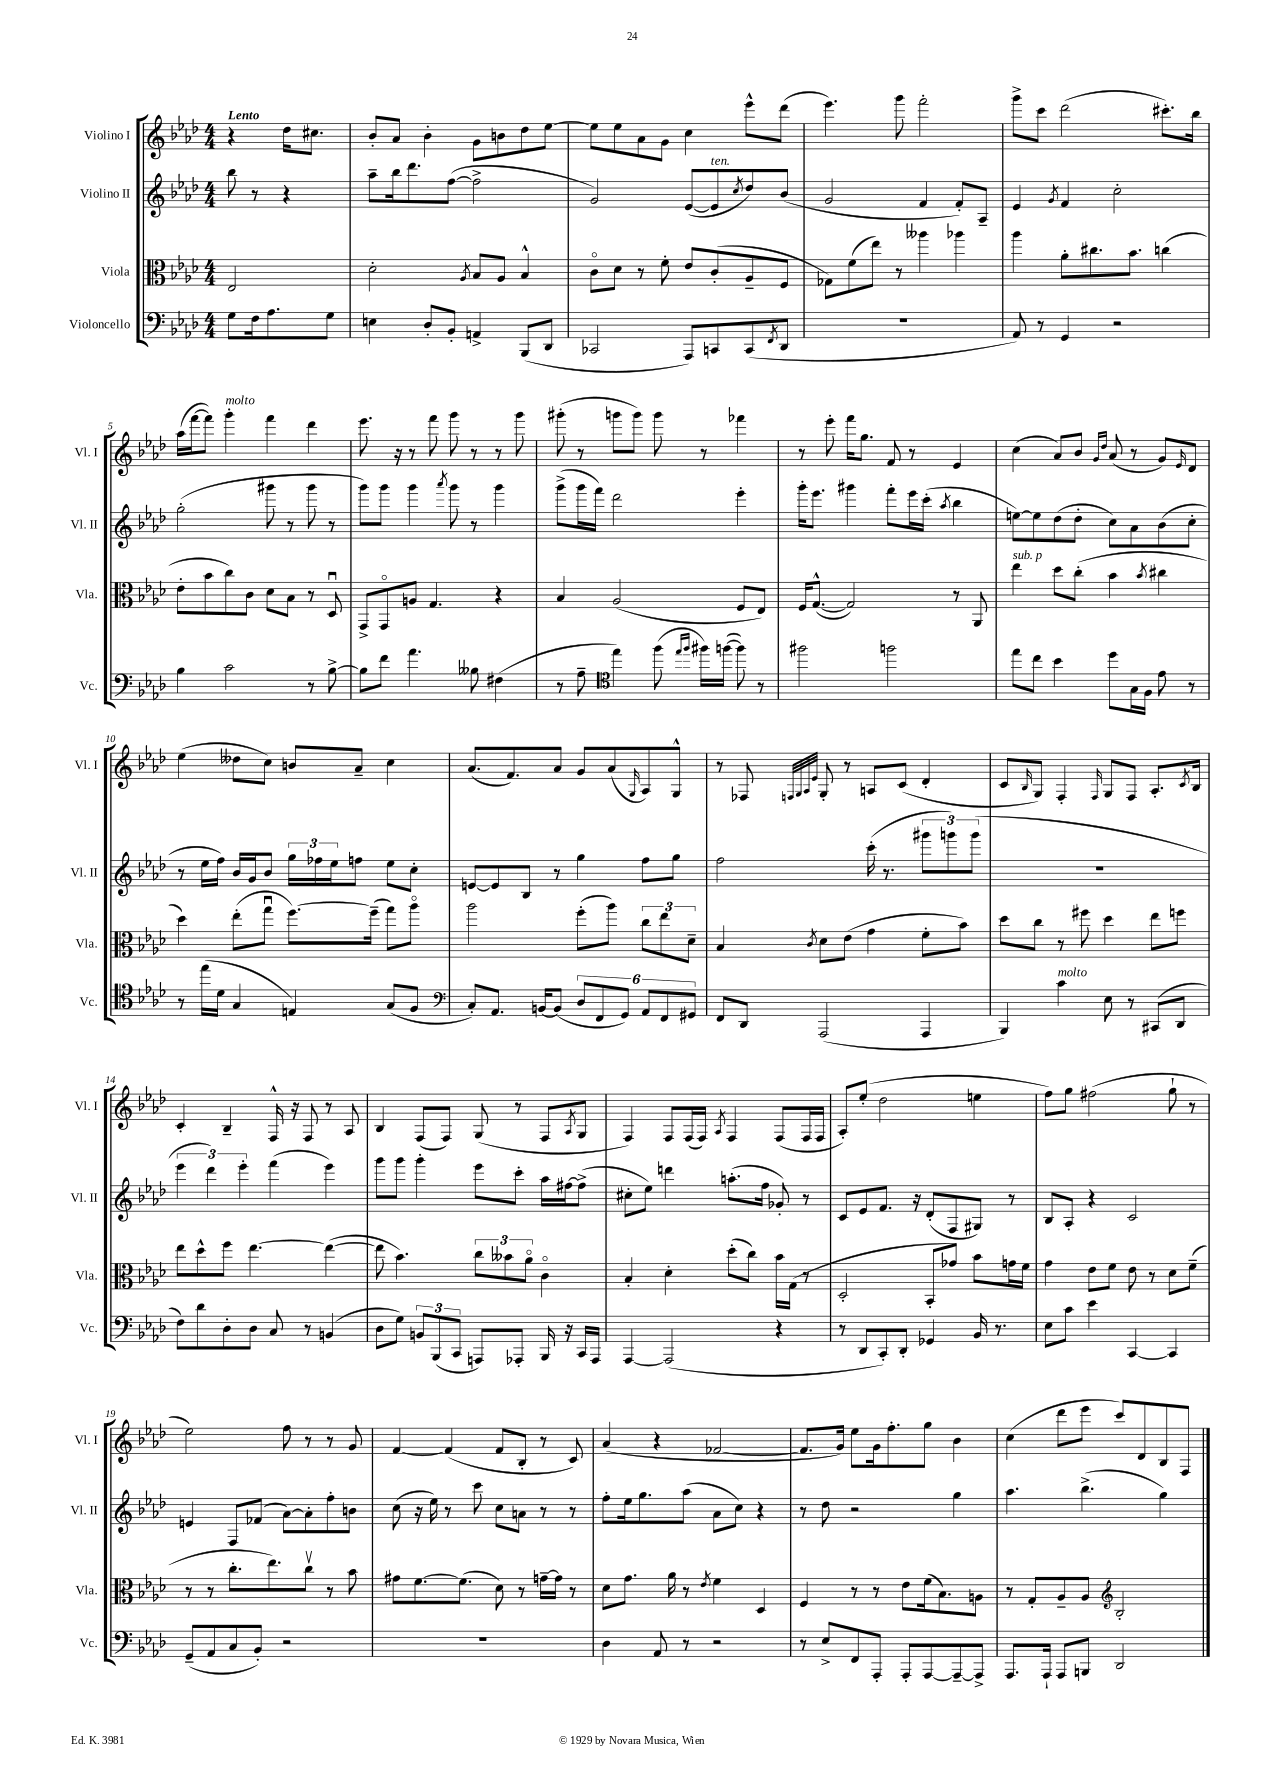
<<
\new StaffGroup <<
\new Staff = "s0" \with { instrumentName = "Violino I" shortInstrumentName = "Vl. I" } {
    \clef treble \key aes \major \numericTimeSignature \time 4/4 \partial 2 \tempo "Lento"
    r4 des''16 cis''8. |
    bes'8-. aes'8 bes'4-. g'8 b'8 des''8 ees''8~ |
    ees''8 ees''8 aes'8 g'8 c''4 ees'''8-^ des'''8( |
    ees'''4.) g'''8 f'''2-. |
    g'''8-> c'''8 des'''2( cis'''8.-.) bes''16 |
    aes''16( f'''16~ f'''8) g'''4-.^\markup { \italic "molto" } f'''4 des'''4 |
    ees'''8. r16 r8 f'''8 g'''8 r8 r8 g'''8 |
    gis'''8-.( r8 g'''8 g'''8) g'''8 r8 fes'''4 |
    r8 ees'''8-. f'''16 g''8. f'8 r8 ees'4 |
    c''4( aes'8) bes'8 \grace { g'16 des''16 } aes'8( r8 g'8) \grace { ees'16 } des'8 |
    ees''4( deses''8 c''8) b'8 aes'8-- c''4 |
    aes'8.( f'8.) aes'8 g'8 aes'8( \grace { g16 } aes8) g8-^ |
    r8 fes8 \grace { f32 g32 aes32 ees'32 } g8-. r8 a8 c'8( des'4-. |
    c'8 \grace { bes16 } g8) f4-. \grace { f16 } g8 f8 aes8.-. \acciaccatura { c'8 } bes16 |
    c'4-. bes4-- f16-^ r16 f8 r8 aes8 |
    bes4 f8( f8) g8( r8 f8 \acciaccatura { aes8 } g8 |
    f4) f8 f16( f16) \acciaccatura { aes8 } f4 f8( f16 f16 |
    aes8-.) ees''8-.( des''2 e''4 |
    f''8) g''8 fis''2( g''8-! r8 |
    ees''2) f''8 r8 r8 g'8 |
    f'4~ f'4( f'8 bes8-. r8 c'8) |
    aes'4( r4 fes'2~ |
    fes'8. g'16) ees''8 g'16 f''8.-. g''8 bes'4 |
    c''4( des'''8 ees'''8 c'''8) des'8 bes8 f8 \bar "|." |
}
\new Staff = "s1" \with { instrumentName = "Violino II" shortInstrumentName = "Vl. II" } {
    \clef treble \key aes \major \numericTimeSignature \time 4/4 \partial 2
    bes''8 r8 r4 |
    aes''8-- bes''16 des'''8. f''8~( f''2-> |
    g'2) ees'8~( ees'8^\markup { \italic "ten." } \acciaccatura { c''8 } des''8) bes'8( |
    g'2 f'4 f'8-.) aes8-- |
    ees'4 \acciaccatura { g'8 } f'4 c''2-. |
    g''2-.( gis'''8 r8 gis'''8 r8 |
    g'''8) g'''8 g'''4 \acciaccatura { aes'''8 } g'''8 r8 g'''4 |
    g'''8->( g'''16 f'''16) des'''2 ees'''4-. |
    g'''16-. ees'''8. gis'''4 f'''8-. ees'''16 c'''16-.( \acciaccatura { aes''8 } bes''4 |
    e''8~) e''8 des''8( des''8-. c''8) aes'8 bes'8( c''8-. |
    r8 ees''16 f''16) bes'16 g'16 bes'8 \tuplet 3/2 { g''16 fes''16 ees''16 } f''8 ees''8 c''8-. |
    e'8~ e'8 bes8 r8 g''4 f''8 g''8 |
    f''2 c'''16-.( r8. \tuplet 3/2 { gis'''8 g'''8) g'''8( } |
    R1 |
    \tuplet 3/2 { ees'''4 des'''4) ees'''4-. } f'''4( ees'''4) |
    g'''8 g'''8 g'''4-. ees'''8 c'''8-. aes''16 fis''16~ fis''8->( |
    cis''8-. ees''8) d'''4 a''8.-.( f''16 ges'8-.) r8 |
    c'8 ees'8 f'8. r16 des'8-.( f8 gis8) r8 |
    bes8 aes8-. r4 c'2 |
    e'4 f8 fes'8( aes'8~) aes'8-. f''8-. b'8 |
    c''8( r16 ees''16) r8 c'''8 c''8 a'8 r8 r8 |
    f''8-. ees''16 g''8. aes''8( aes'8 c''8) r4 |
    r8 des''8 r2 g''4 |
    aes''4. bes''4.->( g''4) \bar "|." |
}
\new Staff = "s2" \with { instrumentName = "Viola" shortInstrumentName = "Vla." } {
    \clef alto \key aes \major \numericTimeSignature \time 4/4 \partial 2
    ees2 |
    des'2-. \acciaccatura { aes8 } bes8 aes8 bes4-^ |
    c'8\flageolet des'8 r8 f'8-. ees'8 c'8-.( aes8-- f8 |
    ges8) f'8( ees''8) r8 aeses''4 aes''4 |
    aes''4 aes'8-. cis''8. bes'8. c''4( |
    ees'8-. bes'8 c''8) c'8 des'8 bes8 r8 des8\downbow |
    g,8-> g,8\flageolet a8 g4. r4 |
    bes4 aes2( f8 ees8) |
    f16 g8.~-^( g2) r8 aes,8 |
    ees''4^\markup { \italic "sub. p" } des''8 c''8-.( bes'4 \acciaccatura { bes'8 } cis''4 |
    des''4) ees''8-.( g''8\downbow f''8.~) f''16--( g''8) aes''8\flageolet |
    aes''2 f''8-.( aes''8) \tuplet 3/2 { c''8 ees''8 des'8-- } |
    bes4 \acciaccatura { c'8 } des'8 ees'8( g'4 f'8-. bes'8) |
    des''8 c''8 r8 fis''8 des''4 ees''8 f''8 |
    ees''8 des''8-^ f''8 ees''4.~ ees''4~( |
    ees''8 bes'4.) \tuplet 3/2 { c''8 beses'8 aes'8\flageolet } c'4\flageolet |
    bes4-. des'4-. des''8-.( c''8) bes'16 g16( r8 |
    des2-. bes,8-. ges'8) bes'8 g'16 f'16 |
    g'4 ees'8 f'8 ees'8 r8 des'8 f'8--( |
    r8 r8 c''8.-. ees''8.) c''8\upbow r8 bes'8 |
    gis'8 f'8.~ f'8.( des'8) r8 g'16~-- g'16 r8 |
    des'8 g'8. aes'16 r8 \acciaccatura { ees'8 } f'4 des4 |
    f4 r8 r8 ees'8 f'16( bes8.) a8 |
    r8 g8-. aes8-- aes8 \clef treble bes2-. \bar "|." |
}
\new Staff = "s3" \with { instrumentName = "Violoncello" shortInstrumentName = "Vc." } {
    \clef bass \key aes \major \numericTimeSignature \time 4/4 \partial 2
    g8 f16 aes8. g8 |
    e4 des8-. bes,8-. a,4-> bes,,8( des,8 |
    ces,2 aes,,8) c,8 c,8( \acciaccatura { f,8 } des,8 |
    R1 |
    aes,8) r8 g,4 r2 |
    bes4 c'2 r8 bes8~-> |
    bes8 f'8 aes'4. beses8 fis4( |
    r8 aes8-- \clef tenor ees''4) f''8( \grace { ees''16 f''16 } fis''16) f''16~( f''8) r8 |
    fis''2 f''2 |
    ees''8 c''8 bes'4 des''8 g16 f16 ees'8 r8 |
    r8 ees''16( des'16 g4 e4) g8( f8 |
    \clef bass c8-.) aes,8. b,16~ b,8( \tuplet 6/4 { des8 f,8 g,8) aes,8 f,8 gis,8 } |
    f,8 des,8 aes,,2( aes,,4 |
    bes,,4) c'4^\markup { \italic "molto" } ees8 r8 cis,8( des,8 |
    f8) des'8 des8-. des8 c8 r8 b,4( |
    des8 g8) \tuplet 3/2 { b,8 bes,,8( c,8 } a,,8) aes,,8-. bes,,16 r16 c,16 aes,,16 |
    aes,,4~ aes,,2( r4 |
    r8 des,8 c,8-.) des,8-. ges,4 bes,16 r8. |
    ees8 c'8 ees'4 c,4~ c,4 |
    g,8--( aes,8 c8 bes,8-.) r2 |
    R1 |
    des4 aes,8 r8 r2 |
    r8 ees8-> f,8 aes,,8-. aes,,8-. aes,,8~ aes,,8~-- aes,,8-> |
    aes,,8. aes,,16-! aes,,8 b,,8 des,2 \bar "|." |
}
>>
>>
